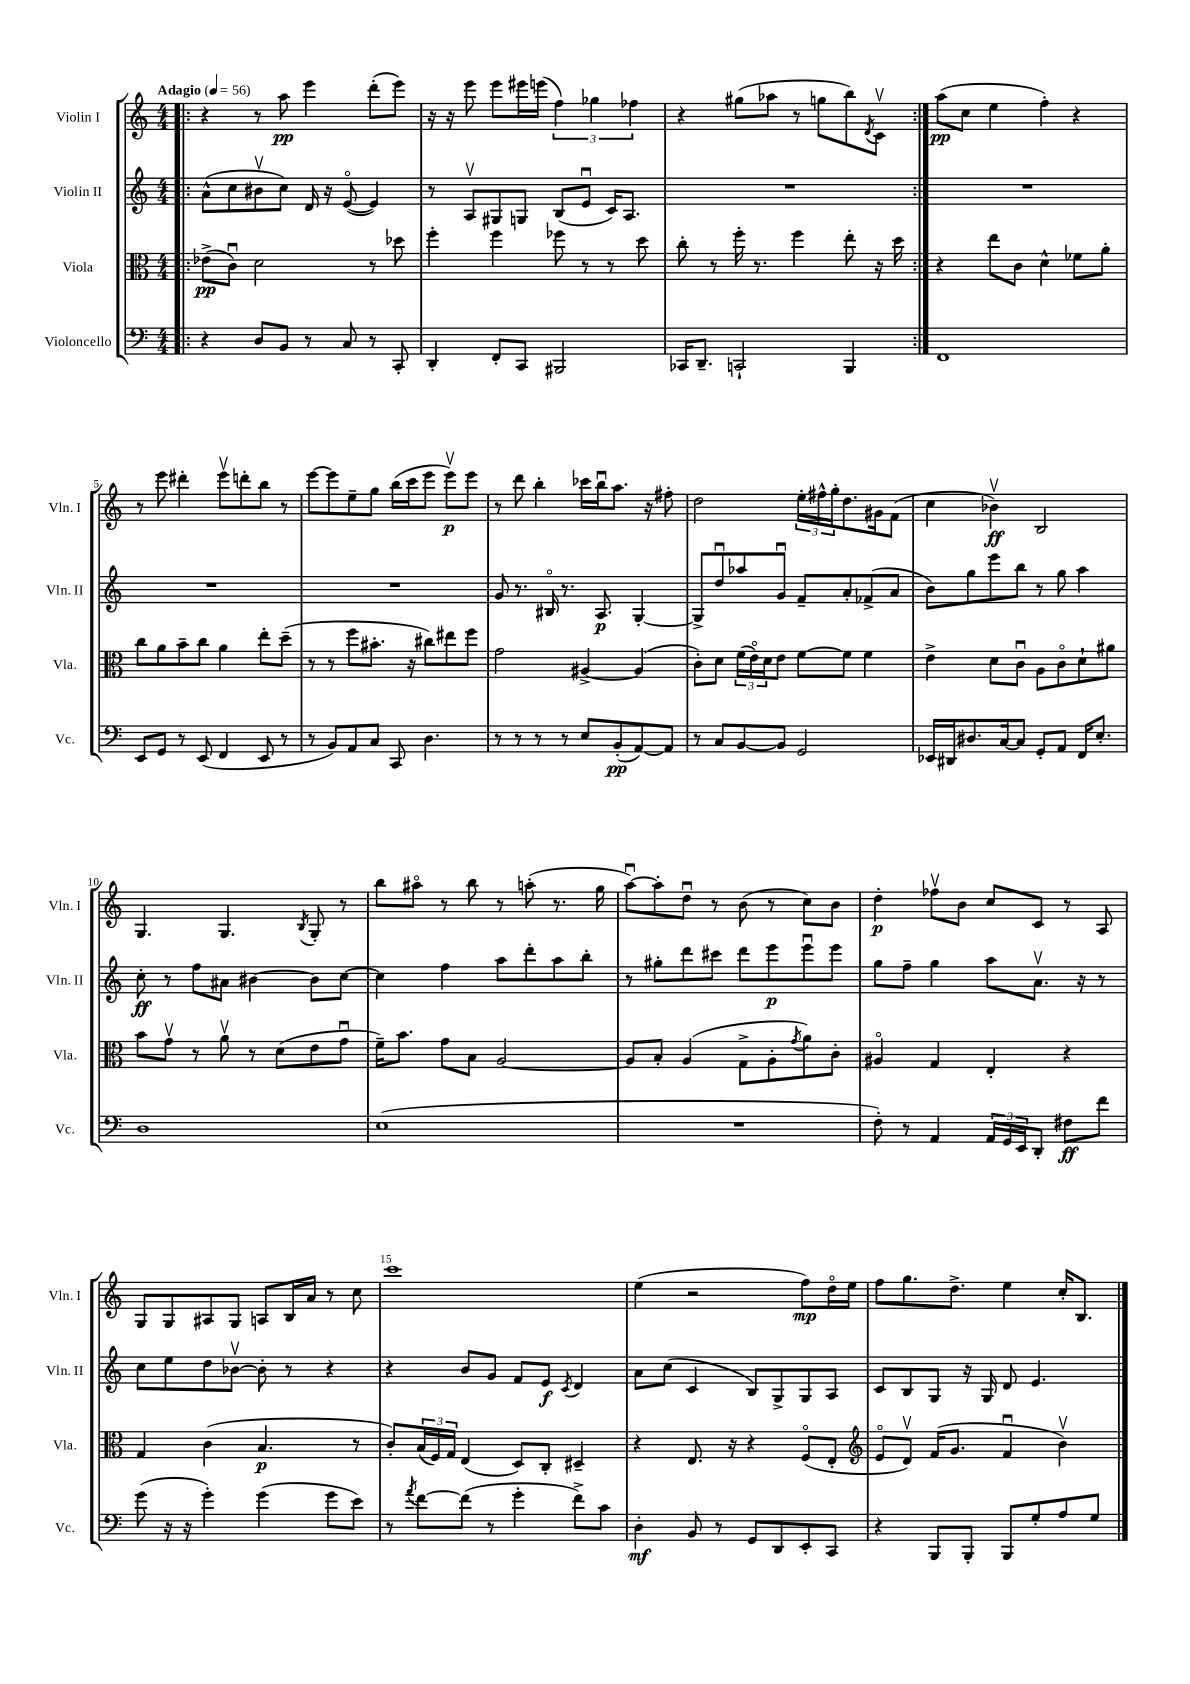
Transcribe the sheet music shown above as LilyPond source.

<<
\new StaffGroup <<
\new Staff = "s0" \with { instrumentName = "Violin I" shortInstrumentName = "Vln. I" } {
    \clef treble \key c \major \numericTimeSignature \time 4/4 \tempo "Adagio" 4 = 56
    \repeat volta 2 { \bar ".|:" r4 r8 a''8\pp e'''4 d'''8-.( e'''8) |
    r16 r16 e'''8 e'''8 eis'''16 e'''16( \tuplet 3/2 { f''4) ges''4 fes''4 } |
    r4 gis''8( aes''8 r8 g''8 b''8) \acciaccatura { d'8 } c'8\upbow | }
    a''8\pp( c''8 e''4 f''4-.) r4 |
    r8 e'''8 dis'''4-. e'''8\upbow d'''8-. b''8 r8 |
    e'''8~ e'''8 e''8-- g''8 b''16( c'''16 e'''8 e'''8\upbow\p) e'''8 |
    r8 d'''8 b''4-. ces'''16 b''16\downbow a''8. r16 fis''8-. |
    d''2 \tuplet 3/2 { e''16-. fis''16-^ g''16-. } d''8. gis'16 f'8( |
    c''4 bes'4\upbow\ff) b2 |
    g4. g4. \acciaccatura { b8 } g8-. r8 |
    b''8 ais''8\flageolet r8 b''8 r8 a''8-.( r8. g''16 |
    a''8~\downbow) a''8-. d''8\downbow r8 b'8( r8 c''8) b'8 |
    d''4-.\p fes''8\upbow b'8 c''8 c'8 r8 a8 |
    g8 g8 ais8 g8 a8 b16 a'16 r8 c''8 |
    c'''1 |
    e''4( r2 f''8\mp) d''16\flageolet e''16 |
    f''8 g''8. d''8.-> e''4 c''16-. b8. \bar "|." |
}
\new Staff = "s1" \with { instrumentName = "Violin II" shortInstrumentName = "Vln. II" } {
    \clef treble \key c \major \numericTimeSignature \time 4/4
    \repeat volta 2 { \bar ".|:" a'8-^( c''8 bis'8\upbow c''8) d'16 r16 e'8~\flageolet( e'4) |
    r8 a8\upbow gis8 g8 b8( e'8\downbow c'16) a8. |
    R1 | }
    R1 |
    R1 |
    R1 |
    g'8 r8. bis16\flageolet r8. a8.\p g4~-. |
    g8-> d''8\downbow aes''8 g'8\downbow f'8-- a'8-. fes'8->( a'8 |
    b'8) g''8 e'''8 b''8 r8 g''8 a''4 |
    c''8-.\ff r8 f''8 ais'8 bis'4~ bis'8 c''8~ |
    c''4 f''4 a''8 d'''8-. a''8 b''8-. |
    r8 gis''8-. d'''8 cis'''8 d'''8 e'''8\p e'''8\downbow e'''8 |
    g''8 f''8-- g''4 a''8 a'8.\upbow r16 r8 |
    c''8 e''8 d''8 bes'8~\upbow bes'8-. r8 r4 |
    r4 b'8 g'8 f'8 e'8\f \acciaccatura { c'8 } d'4 |
    a'8 c''8( c'4 b8) g8-> g8 a8 |
    c'8 b8 g8 r16 g16 d'8 e'4. \bar "|." |
}
\new Staff = "s2" \with { instrumentName = "Viola" shortInstrumentName = "Vla." } {
    \clef alto \key c \major \numericTimeSignature \time 4/4
    \repeat volta 2 { \bar ".|:" ees'8->\pp( c'8\downbow) d'2 r8 des''8 |
    f''4-. f''4 fes''8 r8 r8 d''8 |
    c''8-. r8 f''16-. r8. f''4 e''8-. r16 d''16 | }
    r4 e''8 c'8 d'4-^ fes'8 a'8-. |
    c''8 a'8 b'8-- c''8 a'4 e''8-. d''8--( |
    r8 r8 f''8 bis'8.-. r16 cis''8) eis''8 f''8 |
    g'2 ais4~-> ais4( |
    c'8-.) d'8 \tuplet 3/2 { f'16( e'16\flageolet) d'16 } e'8 f'8~ f'8 f'4 |
    e'4-> d'8 c'8\downbow a8 c'8\flageolet d'8-! ais'8 |
    b'8 g'8\upbow r8 a'8\upbow r8 d'8( e'8 g'8\downbow |
    f'16--) b'8. g'8 b8 a2~ |
    a8 b8-. a4( g8-> a8-. \acciaccatura { g'8 } a'8) c'8-. |
    ais4\flageolet g4 e4-. r4 |
    g4 c'4( b4.\p r8 |
    c'8-.) \tuplet 3/2 { b16( f16) g16 } e4( d8) c8-. dis4-- |
    r4 e8. r16 r4 f8\flageolet( e8-. |
    \clef treble e'8\flageolet d'8\upbow) f'16( g'8. f'4\downbow b'4\upbow) \bar "|." |
}
\new Staff = "s3" \with { instrumentName = "Violoncello" shortInstrumentName = "Vc." } {
    \clef bass \key c \major \numericTimeSignature \time 4/4
    \repeat volta 2 { \bar ".|:" r4 d8 b,8 r8 c8 r8 c,8-. |
    d,4-. f,8-. c,8 bis,,2 |
    ces,16 d,8.-- c,2-! b,,4 | }
    f,1 |
    e,8 g,8 r8 e,8( f,4 e,8 r8 |
    r8 b,8) a,8 c8 c,8 d4. |
    r8 r8 r8 r8 e8 b,8-.\pp( a,8~) a,8 |
    r8 c8 b,8~ b,8 g,2 |
    ees,16 dis,16 dis8. c16~ c8 g,8-. a,8 f,16 e8.-. |
    d1 |
    e1( |
    R1 |
    f8-.) r8 a,4 \tuplet 3/2 { a,16 g,16 e,16 } d,8-. fis8\ff f'8 |
    g'8( r16 r16 g'4-.) g'4( g'8 e'8) |
    r8 \acciaccatura { a'8 } f'8~ f'8( r8 g'4-. f'8->) c'8 |
    d4-.\mf b,8 r8 g,8 d,8 e,8-. c,8 |
    r4 b,,8 b,,8-. b,,8 g8-. a8 g8 \bar "|." |
}
>>
>>
\layout { \context { \Score \override BarNumber.break-visibility = ##(#f #t #t) barNumberVisibility = #(every-nth-bar-number-visible 5) } }
